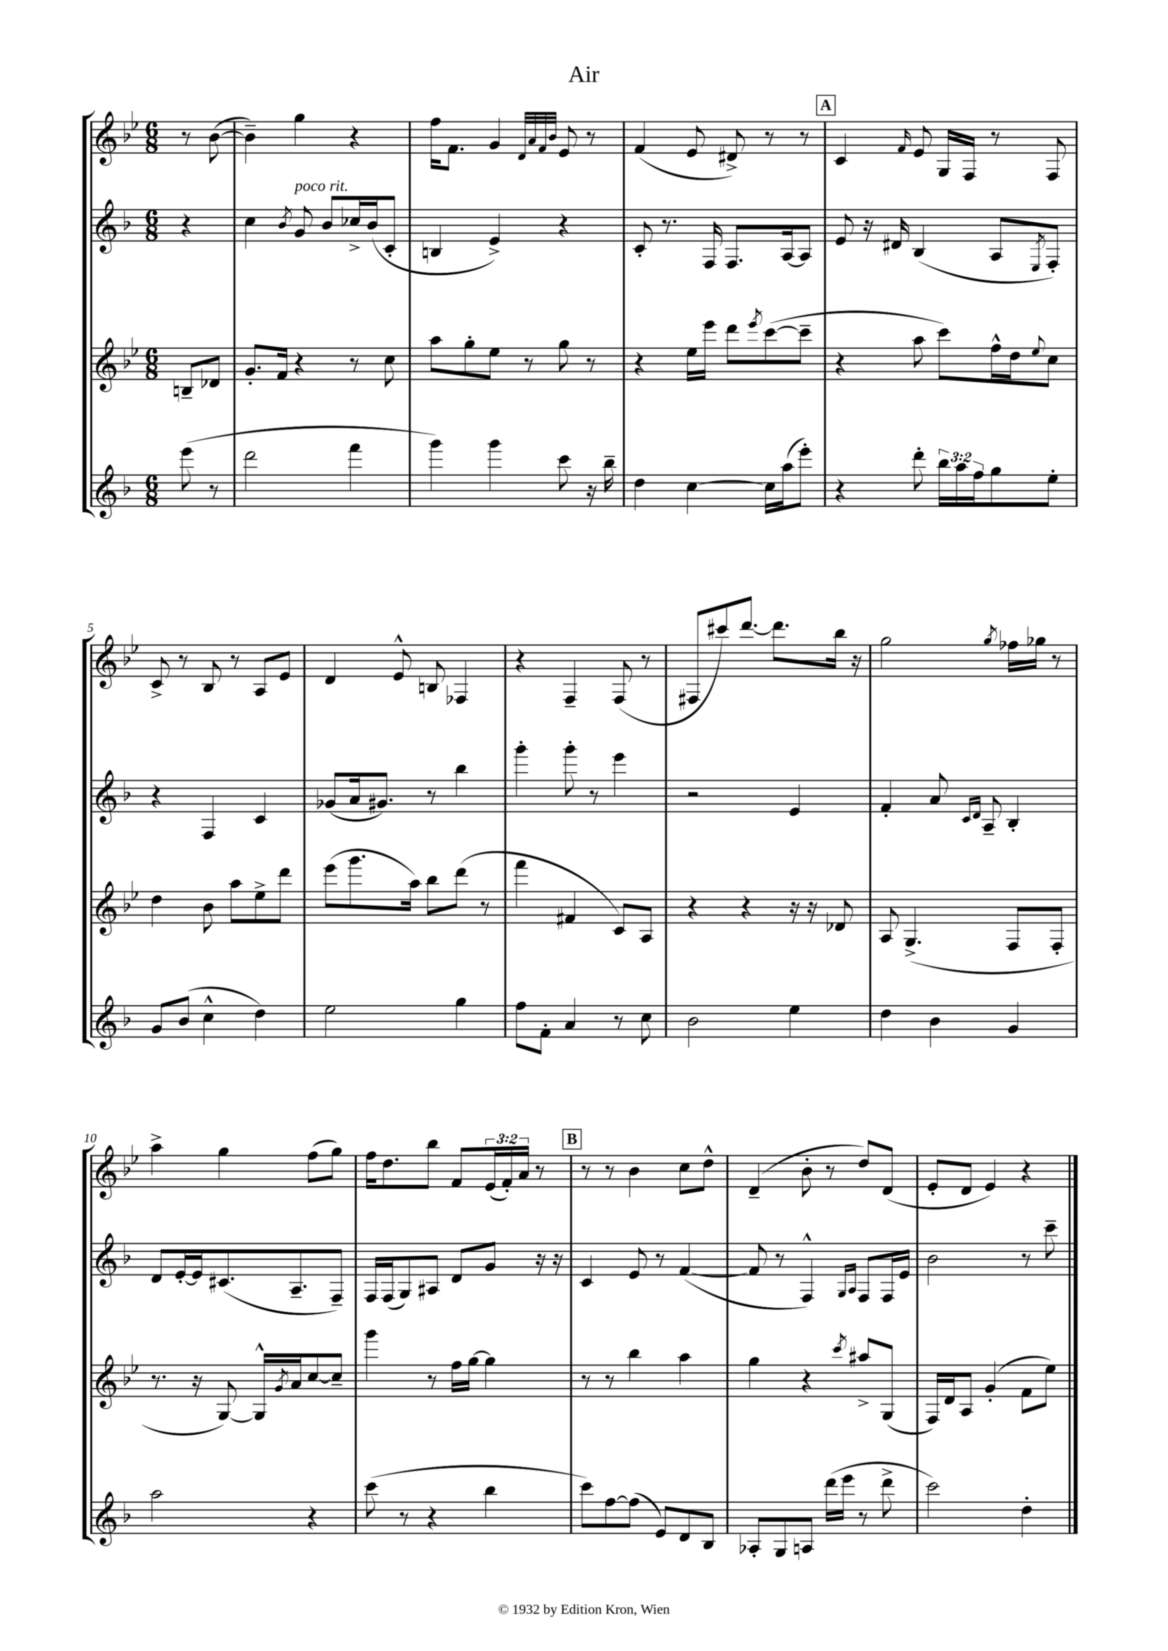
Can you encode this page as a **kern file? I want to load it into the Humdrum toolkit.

**kern	**kern	**kern	**kern
*staff4	*staff3	*staff2	*staff1
*clefG2	*clefG2	*clefG2	*clefG2
*k[b-]	*k[b-e-]	*k[b-]	*k[b-e-]
*M6/8	*M6/8	*M6/8	*M6/8
(8eee	8B~	4r	8r
8r	8d-	.	([8b-
=	=	=	=
2ddd	8.g'	4cc	4b-~])
.	16f	.	.
.	.	8qb-	.
.	4r	8g	4gg
.	.	8b-	.
4fff	8r	16cc-^	4r
.	.	(16b-	.
.	8cc	8c'	.
=	=	=	=
4ggg)	8aa	4B	16ff
.	.	.	8.f
.	8gg'	.	.
4ggg	8ee-	4e^)	4g
.	8r	.	.
.	.	.	32qqd
.	.	.	32qqa
.	.	.	32qqf
.	.	.	32qqb-
8ccc	8gg	4r	8e-
16r	8r	.	8r
16bb-~	.	.	.
=	=	=	=
4dd	4r	8c'	(4f
.	.	8.r	.
[4cc	16ee-	.	8e-
.	16eee-	16F	.
.	8ddd	8.F	8d#^)
.	8qeee-	.	.
16cc]	([8ccc	.	8r
(16aa	.	[16A	.
8eee')	8ccc~]	8A]	8r
=	=	=	=
4r	4r	8e	4c
.	.	16r	.
.	.	16d#	.
.	.	.	16qqf
8ddd'	8aa	(4B-	8e-
24bb-	8ccc)	.	16G
24aa	.	.	.
.	.	.	16F
24ff	.	.	.
8gg	16ff^^	8A	8r
.	16dd	.	.
.	8qqee-	8qE	.
8ee'	8cc	8F')	8F
=	=	=	=
8g	4dd	4r	8c^
(8b-	.	.	8r
4cc^^	8b-	4F	8B-
.	8aa	.	8r
4dd)	8ee-^	4c	8A
.	8ddd	.	8e-
=	=	=	=
2ee	(8eee-	(8g-	4d
.	8.ggg	16a	.
.	.	8.g#)	.
.	.	.	8e-^^
.	16aa)	.	.
.	8bb-	8r	8B
4gg	(8ddd	4bb-	4F-
.	8r	.	.
=	=	=	=
8ff	4fff	4ggg'	4r
8f'	.	.	.
4a	4f#	8ggg'	4F~
.	.	8r	.
8r	8c)	4eee	(8F
8cc	8A	.	8r
=	=	=	=
2b-	4r	2r	8F#
.	.	.	8ccc#)
.	4r	.	[8.ddd
.	.	.	8.ddd]
4ee	16r	4e	.
.	16r	.	.
.	8d-	.	16bb-
.	.	.	16r
=	=	=	=
4dd	8A	4f'	2gg
.	(4.G^	.	.
4b-	.	8a	.
.	.	16qqc	.
.	.	16qqd	.
.	.	8A~	.
.	.	.	8qgg
4g	8F	4B-'	16ff-
.	.	.	16gg-
.	8F'	.	8r
=	=	=	=
2aa	8.r	8d	4aa^
.	.	[16e'	.
.	16r	16e]	.
.	[8G)	(8.c#	4gg
.	16G^^]	.	.
.	8qg	.	.
.	16a	8.A~	.
4r	[8cc	.	(8ff
.	8cc~]	8F~)	8gg)
=	=	=	=
(8ccc	4ggg	16F	16ff
.	.	(16F	8.dd
8r	.	8G)	.
4r	8r	8A#	8bb-
.	16ff	8d	8f
.	[16gg	.	.
4bb-	4gg]	8g	(24e-
.	.	.	24f')
.	.	.	24a
.	.	16r	8r
.	.	16r	.
=	=	=	=
8ccc)	8r	4c	8r
[8ff	8r	.	8r
(8ff]	4bb-	8e	4b-
8e)	.	8r	.
8d	4aa	([4f	8cc
8B-	.	.	8dd^^
=	=	=	=
8A-'	4gg	8f]	(4d~
8G	.	8r	.
8A	4r	4F^^)	8b-'
(16ddd	.	.	8r
16eee	.	.	.
.	.	16qqG	.
.	8qccc	16qqA	.
8r	8aa#^	8F	8dd)
8ddd^	(8G	16F	(8d
.	.	16e	.
=	=	=	=
2ccc)	16F)	2b-	8e-'
.	16d	.	.
.	8A	.	8d
.	(4g'	.	4e-)
4dd'	8f	8r	4r
.	8ee-)	8ccc~	.
==	==	==	==
*-	*-	*-	*-
